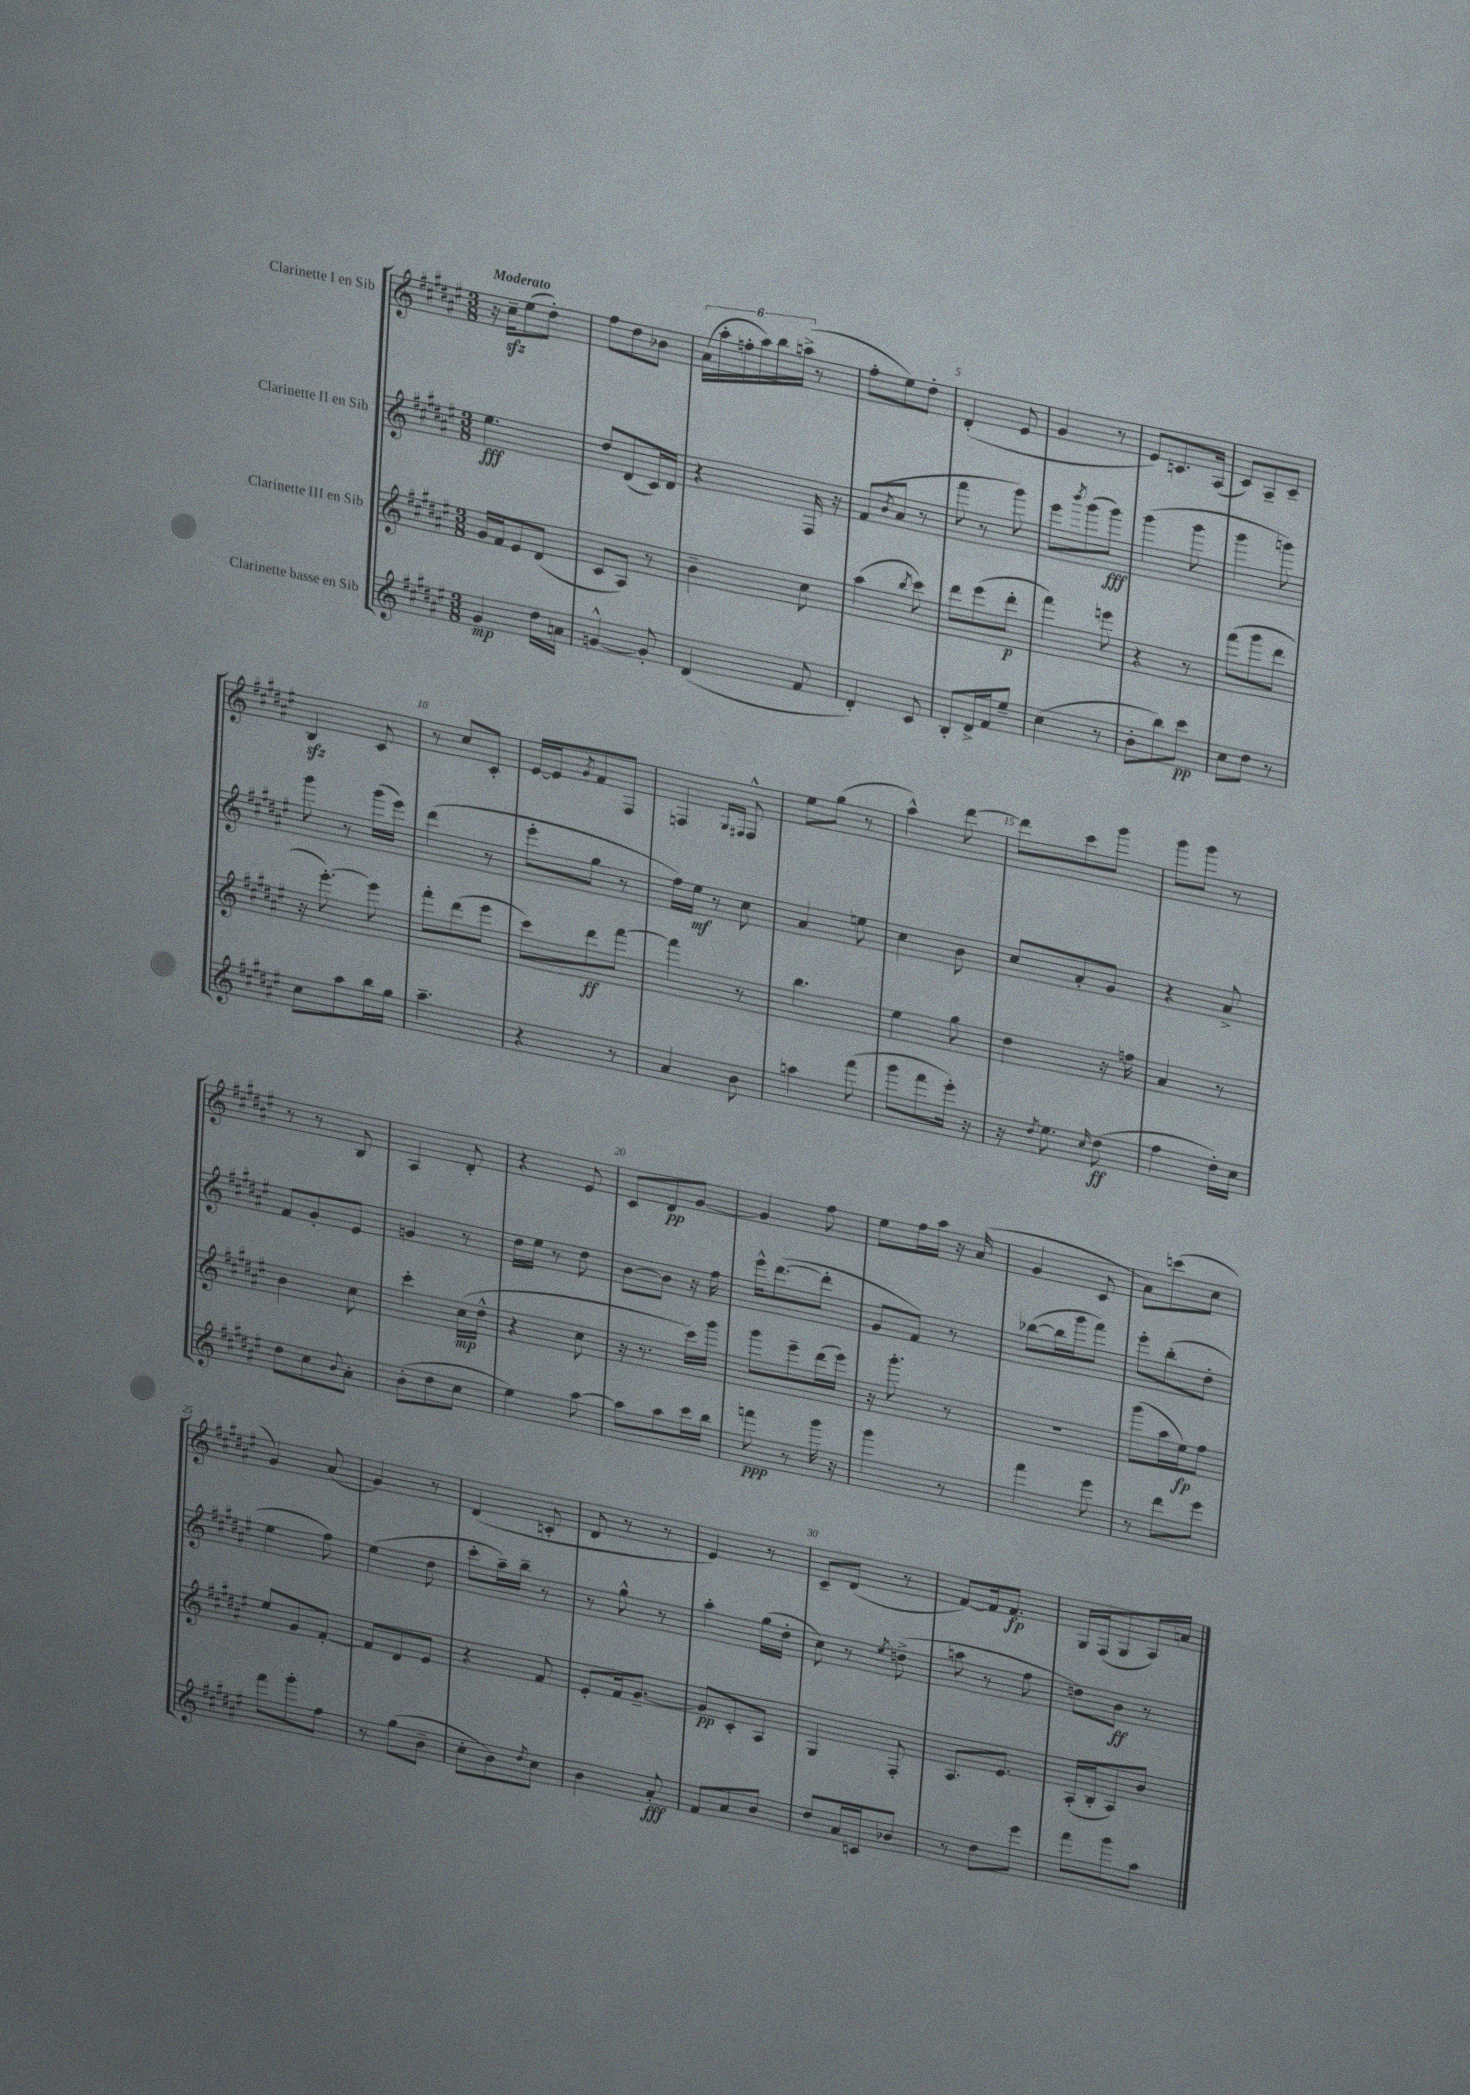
<<
\new StaffGroup <<
\new Staff = "s0" \with { instrumentName = "Clarinette I en Sib" } {
    \clef treble \key fis \major \numericTimeSignature \time 3/8 \tempo "Moderato"
    r16 cis''16--\sfz eis''8( dis''8-.) |
    fis''8 dis''8 bes'8 |
    \tuplet 6/4 { ais'16( ais''16-. f''16-. ais''16) b''16 a''16->( } r8 |
    fis''8-. eis''8) dis''8-. |
    dis'4-.( eis'8 |
    gis'4 r8 |
    eis'8) c'8. ais16( |
    cis'8) ais8-- cis'8-- |
    b4\sfz cis'8 |
    r8 cis''8 cis'8-. |
    eis'16~ eis'16 \acciaccatura { gis'8 } fis'8 fis8 |
    f4 \grace { gis16 fis16 } fis8-^ |
    eis''8 gis''8( r8 |
    ais''4-^) dis'''8~ |
    dis'''8 cis'''8 gis'''8 |
    gis'''8 gis'''8 r8 |
    r8 r8 b8 |
    ais4 dis'8-. |
    r4 eis'8 |
    cis'8 dis'8\pp gis'8~ |
    gis'4 fis''8 |
    eis''8 fis''16 ais''16 r16 ais'16( |
    gis'4 cis'8 |
    ais'8) c'''8( cis''8 |
    gis'4) ais'8( |
    gis'4) r8 |
    dis'4( c'8-. |
    dis'8 r8 r8 |
    eis'4) r8 |
    cis'8-- dis'8( r8 |
    fis'8~) fis'16 fis'8.\fp |
    gis16 fis16( gis8 ais16) a'16 \bar "|." |
}
\new Staff = "s1" \with { instrumentName = "Clarinette II en Sib" } {
    \clef treble \key fis \major \numericTimeSignature \time 3/8
    eis''4.\fff |
    dis''8 dis'8( cis'16) dis'16 |
    r4 fis16 r16 |
    fis'8( \acciaccatura { b'8 } ais'8 r8 |
    fis'''8 r8 gis'''8) |
    eis'''8 \acciaccatura { b'''8 } gis'''8( gis'''8\fff) |
    gis'''4( gis'''8 |
    gis'''4 g'''8) |
    gis'''8 r8 gis'''16( eis'''16) |
    dis'''4( r8 |
    eis'''8-. gis''8 r8 |
    fis''16) eis''16\mf r8 cis''8 |
    ais'4 e''8 |
    cis''4 b'8 |
    cis''8 ais'8-. gis'8 |
    r4 ais'8-> |
    fis'8 gis'8-. eis'8 |
    g'4 r8 |
    dis''16 eis''16 r8 dis''8 |
    b'8~ b'8 r16 fis''16 |
    eis'''16-^ dis'''8.~( dis'''8-. |
    gis'8 fis'8) r8 |
    bes''8~( bes''16 gis'''16 fis'''8) |
    eis'''8-. b''8-.( dis''8-. |
    eis''4 fis''8) |
    eis''4( dis''8 |
    cis'''8-. ais''16--) b''16-- r8 |
    r8 gis''8-^ r8 |
    ais''4-. gis''16( dis''16-. |
    cis''8) r8 \acciaccatura { eis''8 } d''8->( |
    a''8 r8 fis''8 |
    d''8) b'8\ff r8 \bar "|." |
}
\new Staff = "s2" \with { instrumentName = "Clarinette III en Sib" } {
    \clef treble \key fis \major \numericTimeSignature \time 3/8
    gis'16 fis'16 eis'8 dis'8( |
    cis'8 ais8) r8 |
    b'4-- cis''8 |
    ais''4( \acciaccatura { b''8 } cis'''8) |
    dis'''8 eis'''8( dis'''8-.\p |
    fis'''4) e'''8 |
    r4 r8 |
    fis'''8( gis'''8 dis'''8 |
    r16 eis'''8.~-.) eis'''8 |
    fis'''8-. dis'''8( eis'''8 |
    cis'''8) dis'''8\ff fis'''8~ |
    fis'''4 r8 |
    b''4. |
    eis''4 gis''8 |
    dis''4 r16 f''16 |
    ais'4 r8 |
    b'4 cis''8 |
    cis'''4-. cis''16\mp( dis''16-^ |
    r4 cis''8 |
    r16 r8. cis'''16) gis'''16 |
    gis'''8 eis'''8-- dis'''16( eis'''16) |
    r16 gis'''8.-. r8 |
    R4. |
    gis'''8( ais''16 eis''16\fp) fis''8 |
    eis''8 gis'8 fis'8~-. |
    fis'8 dis'8 eis'8 |
    r4 fis'8 |
    eis'8-. fis'16 gis'8.~-- |
    gis'8\pp cis'8-. ais8 |
    gis4 fis8-. |
    ais8. eis'8. |
    ais16-.( b16-. ais8) b'8 \bar "|." |
}
\new Staff = "s3" \with { instrumentName = "Clarinette basse en Sib" } {
    \clef treble \key fis \major \numericTimeSignature \time 3/8
    gis'4\mp dis''16 a'16 |
    g'4~-^ g'8-. |
    dis'4( fis'8 |
    dis'4-.) cis'8 |
    b8-. dis'16-> fis'16 eis''8-- |
    cis''4( r8 |
    b'8-. b''8) cis'''8\pp |
    cis''8 dis''8 r8 |
    cis''8 ais''8 b''16 gis''16 |
    ais''4.-- |
    r4 r8 |
    ais'4 b'8 |
    a''4 fis'''8( |
    gis'''8 fis'''8 eis'''16-.) r16 |
    r16 \acciaccatura { dis''8 } eis''8. \grace { cis''16 } dis''8\ff( |
    fis''4 dis''16-.) cis''16 |
    dis''8 cis''8 \appoggiatura { b'8 } ais'8-. |
    b'8-.( dis''8 cis''8 |
    eis''4) ais''8~ |
    ais''8 ais''8 cis'''16 b''16 |
    f'''8\ppp r8 gis'''16 r16 |
    gis'''4 r8 |
    fis'''4 eis'''8 |
    r8 dis'''8 eis'''8 |
    fis'''8 gis'''8-. fis''8 |
    r8 gis''8( b'8-- |
    cis''8-. b'8) \acciaccatura { dis''8 } cis''8 |
    b'4 ais'8-.\fff |
    fis'8 ais'8 b'8 |
    dis''8 ais'16 c'16 bes'8 |
    r8 dis''8 eis'''8 |
    fis'''8 gis'''8 ais''8 \bar "|." |
}
>>
>>
\layout { \context { \Score \override BarNumber.break-visibility = ##(#f #t #t) barNumberVisibility = #(every-nth-bar-number-visible 5) } }
